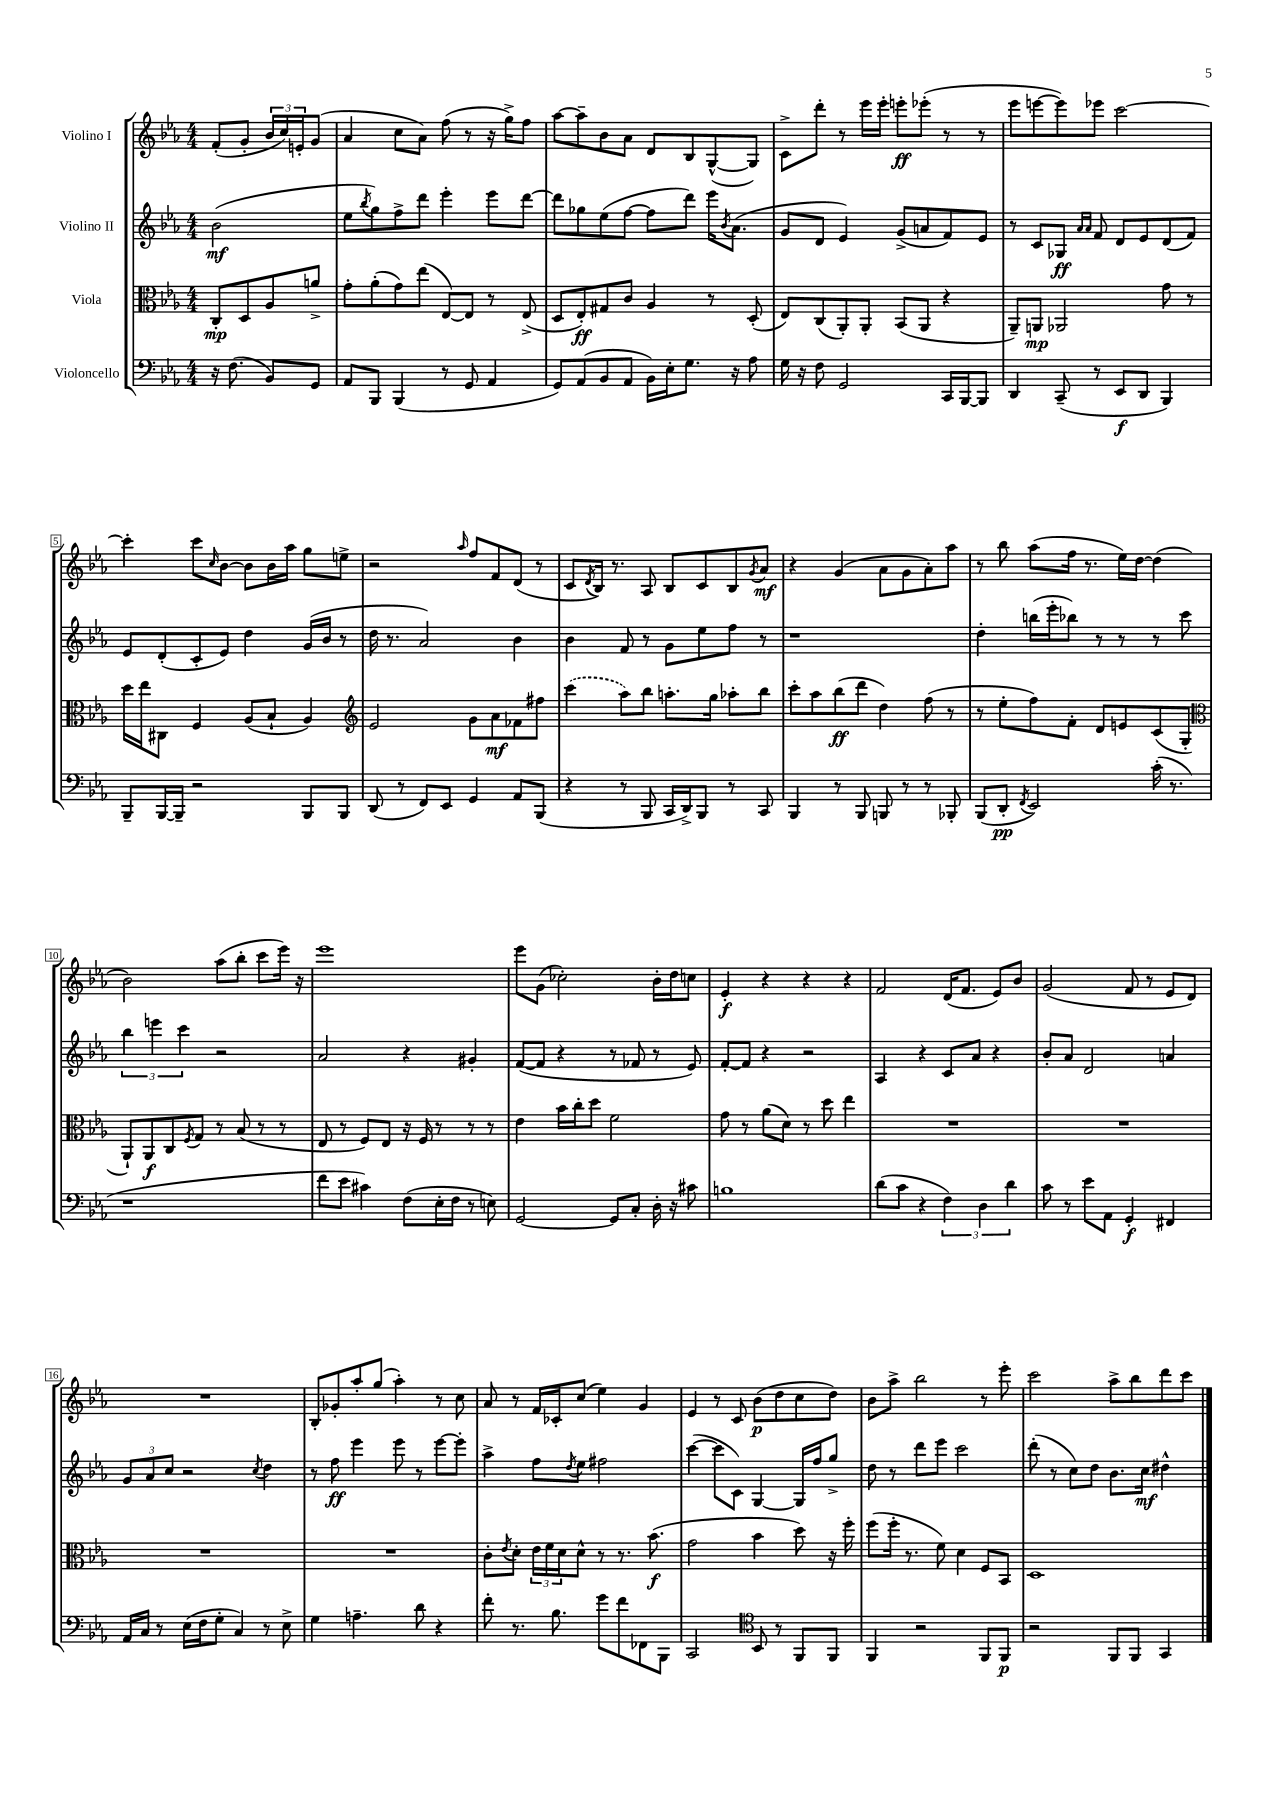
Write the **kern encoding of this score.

**kern	**dynam	**kern	**dynam	**kern	**dynam	**kern	**dynam
*part4	*part4	*part3	*part3	*part2	*part2	*part1	*part1
*staff4	*staff4	*staff3	*staff3	*staff2	*staff2	*staff1	*staff1
*I"Violoncello	*	*I"Viola	*	*I"Violino II	*	*I"Violino I	*
*clefF4	*	*clefC3	*	*clefG2	*	*clefG2	*
*k[b-e-a-]	*	*k[b-e-a-]	*	*k[b-e-a-]	*	*k[b-e-a-]	*
*M4/4	*	*M4/4	*	*M4/4	*	*M4/4	*
=	=	=	=	=	=	=	=
16r	.	8C'/L	mp	(2b-\	mf	(8f'/L	.
(8.F\	.	.	.	.	.	.	.
.	.	8D/	.	.	.	8g'/J	.
8BB-/L)	.	8A-/	.	.	.	24b-/LL	.
.	.	.	.	.	.	24cc/)	.
.	.	.	.	.	.	24en'/J	.
8GG/J	.	8an^/J	.	.	.	(8g/J	.
=1	=1	=1	=1	=1	=1	=1	=1
8AA-/L	.	8g'\L	.	8ee-\L	.	4a-/	.
.	.	.	.	8qbb-/	.	.	.
8BBB-/J	.	(8a-'\	.	8gg\)	.	.	.
(4BBB-/	.	8g\)	.	8ff^\	.	8cc\L	.
.	.	(8ee-\J	.	8ddd\J	.	8a-\J)	.
8r	.	[8E-/L)	.	4eee-'\	.	(8ff\	.
8GG/	.	8E-/J]	.	.	.	8r	.
4AA-/	.	8r	.	8eee-\L	.	16r	.
.	.	.	.	.	.	16gg^\KL)	.
.	.	(8E-^/	.	[8ddd\J	.	8ff\J	.
=2	=2	=2	=2	=2	=2	=2	=2
8GG/L)	.	8D/L	.	8ddd\L]	.	[8aa-\L	.
(8AA-/	.	8E-'/)	ff	8gg-X\	.	8aa-~\]	.
8BB-/	.	8G#X/	.	(8ee-\	.	8b-\	.
8AA-/J	.	8c/J	.	[8ff\J	.	8a-\J	.
16BB-\LL)	.	4A-/	.	8ff\L]	.	8d/L	.
16E-'\J	.	.	.	.	.	.	.
8.G\J	.	.	.	8ddd\J)	.	8B-/	.
.	.	8r	.	16eee-\KL	.	([8G^^/	.
.	.	.	.	8qb-/	.	.	.
16r	.	.	.	(8.a-\J	.	.	.
8A-\	.	(8D'/	.	.	.	8G/J])	.
=3	=3	=3	=3	=3	=3	=3	=3
16G\	.	8E-/L)	.	8g/L	.	8c^\L	.
16r	.	.	.	.	.	.	.
8F\	.	(8C/	.	8d/J	.	8ddd'\J	.
2GG/	.	8AA-'/)	.	4e-/)	.	8r	.
.	.	8AA-'/J	.	.	.	16eee-\LL	.
.	.	.	.	.	.	16eee-'\JJ	.
.	.	(8BB-/L	.	(8g^/L	.	8eeen'\L	ff
.	.	8AA-/J	.	8an/	.	(8eee-X'\J	.
16CC/LL	.	4r	.	8f/)	.	8r	.
[16BBB-/J	.	.	.	.	.	.	.
8BBB-/J]	.	.	.	8e-/J	.	8r	.
=4	=4	=4	=4	=4	=4	=4	=4
4DD/	.	8AA-~/L)	.	8r	.	8eee-\L	.
.	.	8AAn/J	mp	8c/L	.	[8eeen\	.
(8CC~/	.	2AA-X/	.	8G-X/J	ff	8eee\])	.
.	.	.	.	16qqa-/LL	.	.	.
.	.	.	.	16qqa-/JJ	.	.	.
8r	.	.	.	8f/	.	8eee-X\J	.
8EE-/L	f	.	.	8d/L	.	[2ccc\	.
8DD/J	.	.	.	8e-/	.	.	.
4BBB-/)	.	8g\	.	(8d/	.	.	.
.	.	8r	.	8f/J)	.	.	.
!!LO:LB:g=z
=5	=5	=5	=5	=5	=5	=5	=5
8BBB-~/L	.	16dd\LL	.	8e-/L	.	4ccc'\]	.
.	.	16ee-\J	.	.	.	.	.
[16BBB-/L	.	8C#X\J	.	(8d'/	.	.	.
16BBB-~/JJ]	.	.	.	.	.	.	.
2r	.	4F/	.	8c'/	.	8ccc\L	.
.	.	.	.	.	.	16qqcc/	.
.	.	.	.	8e-/J)	.	[8b-\J	.
.	.	(8A-/L	.	4dd\	.	8b-\L]	.
.	.	8B-`/J	.	.	.	16b-\L	.
.	.	.	.	.	.	16aa-\JJ	.
8BBB-/L	.	4A-/)	.	(16g/LL	.	8gg\L	.
.	.	.	.	16b-/JJ	.	.	.
8BBB-/J	.	.	.	8r	.	8een^\J	.
=6	=6	=6	=6	=6	=6	=6	=6
*	*	*clefG2	*	*	*	*	*
(8DD/	.	2e-/	.	16dd\	.	2r	.
.	.	.	.	8.r	.	.	.
8r	.	.	.	.	.	.	.
8FF/L)	.	.	.	2a-/)	.	.	.
8EE-/J	.	.	.	.	.	.	.
.	.	.	.	.	.	16qqaa-/	.
4GG/	.	8g\L	.	.	.	8ff/L	.
.	.	8a-\	mf	.	.	8f/	.
8AA-/L	.	8f-X\	.	4b-\	.	(8d/J	.
(8BBB-/J	.	8ff#X\J	.	.	.	8r	.
=7	=7	=7	=7	=7	=7	=7	=7
4r	.	(4ccc\	.	4b-\	.	8c/L	.
.	.	.	.	.	.	8qd/	.
.	.	.	.	.	.	16B-/Jk)	.
.	.	.	.	.	.	8.r	.
8r	.	8aa-\L)	.	8f/	.	.	.
8BBB-/	.	8bb-\J	.	8r	.	8A-/	.
16CC/LL	.	8.aan'\L	.	8g\L	.	8B-/L	.
16DD^/J)	.	.	.	.	.	.	.
8BBB-/J	.	.	.	8ee-\	.	8c/	.
.	.	16gg\Jk	.	.	.	.	.
8r	.	8aa-X'\L	.	8ff\J	.	8B-/	.
.	.	.	.	.	.	8qg/	.
8CC/	.	8bb-\J	.	8r	.	8a-/J	mf
=8	=8	=8	=8	=8	=8	=8	=8
4BBB-/	.	8ccc'\L	.	1r	.	4r	.
.	.	8aa-\	.	.	.	.	.
8r	.	(8bb-\	ff	.	.	(4g/	.
8BBB-/	.	8ddd\J	.	.	.	.	.
8BBBn/	.	4dd\)	.	.	.	8a-\L	.
8r	.	.	.	.	.	8g\	.
8r	.	(8ff\	.	.	.	8a-'\)	.
8BBB-X'/	.	8r	.	.	.	8aa-\J	.
=9	=9	=9	=9	=9	=9	=9	=9
(8BBB-/L	.	8r	.	4dd'\	.	8r	.
8DD'/J	pp	8ee-'\L	.	.	.	8bb-\	.
8qFF/	.	.	.	.	.	.	.
2EE-/)	.	8ff\)	.	(16bbn\LL	.	(8aa-\L	.
.	.	.	.	16eee-'\J	.	.	.
.	.	8f'\J	.	8bb-X\J)	.	16ff\Jk	.
.	.	.	.	.	.	8.r	.
.	.	8d/L	.	8r	.	.	.
.	.	8en/	.	8r	.	16ee-\LL)	.
.	.	.	.	.	.	[16dd\JJ	.
(16c'\	.	(8c/	.	8r	.	(4dd\]	.
8.r	.	.	.	.	.	.	.
.	.	8G'/J	.	8ccc\	.	.	.
!!LO:LB:g=z
=10	=10	=10	=10	=10	=10	=10	=10
*	*	*clefC3	*	*	*	*	*
1r	.	8AA-`/L)	.	6bb-\	.	2b-\)	.
.	.	8AA-/	f	.	.	.	.
.	.	.	.	6eeen\	.	.	.
.	.	8C/	.	.	.	.	.
.	.	.	.	6ccc\	.	.	.
.	.	8qF/	.	.	.	.	.
.	.	8G/J	.	.	.	.	.
.	.	8r	.	2r	.	(8aa-\L	.
.	.	(8B-/	.	.	.	8bb-'\J	.
.	.	8r	.	.	.	8ccc\L	.
.	.	8r	.	.	.	16eee-\Jk)	.
.	.	.	.	.	.	16r	.
=11	=11	=11	=11	=11	=11	=11	=11
8f\L	.	8E-/	.	2a-/	.	1eee-	.
8e-\J	.	8r	.	.	.	.	.
4c#X\)	.	8F/L)	.	.	.	.	.
.	.	8E-/J	.	.	.	.	.
(8F\L	.	16r	.	4r	.	.	.
.	.	16F/	.	.	.	.	.
16E-'\L	.	8r	.	.	.	.	.
16F\JJ	.	.	.	.	.	.	.
8r	.	8r	.	4g#X'/	.	.	.
8En\)	.	8r	.	.	.	.	.
=12	=12	=12	=12	=12	=12	=12	=12
[2GG/	.	4e-\	.	([8f/L	.	8eee-\L	.
.	.	.	.	8f/J]	.	(8g\J	.
.	.	16b-\LL	.	4r	.	2cc-X'\)	.
.	.	16cc'\J	.	.	.	.	.
.	.	8dd\J	.	.	.	.	.
8GG/L]	.	2f\	.	8r	.	.	.
8C'/J	.	.	.	8f-X/	.	.	.
16D'\	.	.	.	8r	.	16b-'\LL	.
16r	.	.	.	.	.	16dd\J	.
8c#X\	.	.	.	8e-/)	.	8ccn\J	.
=13	=13	=13	=13	=13	=13	=13	=13
1Bn	.	8g\	.	[8f'/L	.	4e-'/	f
.	.	8r	.	8f/J]	.	.	.
.	.	(8a-\L	.	4r	.	4r	.
.	.	8d\J)	.	.	.	.	.
.	.	8r	.	2r	.	4r	.
.	.	8dd\	.	.	.	.	.
.	.	4ee-\	.	.	.	4r	.
=14	=14	=14	=14	=14	=14	=14	=14
(8d\L	.	1r	.	4A-/	.	2f/	.
8c\J	.	.	.	.	.	.	.
4r	.	.	.	4r	.	.	.
6F\)	.	.	.	8c/L	.	(16d/KL	.
.	.	.	.	.	.	8.f/J	.
.	.	.	.	8a-/J	.	.	.
6D\	.	.	.	.	.	.	.
.	.	.	.	4r	.	8e-/L)	.
6d\	.	.	.	.	.	.	.
.	.	.	.	.	.	8b-/J	.
=15	=15	=15	=15	=15	=15	=15	=15
8c\	.	1r	.	8b-'/L	.	(2g/	.
8r	.	.	.	8a-/J	.	.	.
8e-\L	.	.	.	2d/	.	.	.
8AA-\J	.	.	.	.	.	.	.
4GG'/	f	.	.	.	.	8f/	.
.	.	.	.	.	.	8r	.
4FF#X/	.	.	.	4an/	.	8e-/L	.
.	.	.	.	.	.	8d/J)	.
!!LO:LB:g=z
=16	=16	=16	=16	=16	=16	=16	=16
16AA-/LL	.	1r	.	12g/L	.	1r	.
16C/JJ	.	.	.	.	.	.	.
.	.	.	.	12a-/	.	.	.
8r	.	.	.	.	.	.	.
.	.	.	.	12cc/J	.	.	.
(16E-\LL	.	.	.	2r	.	.	.
16F\J	.	.	.	.	.	.	.
8G'\J	.	.	.	.	.	.	.
4C/)	.	.	.	.	.	.	.
.	.	.	.	8qcc/	.	.	.
8r	.	.	.	4dd\	.	.	.
8E-^\	.	.	.	.	.	.	.
=17	=17	=17	=17	=17	=17	=17	=17
4G\	.	1r	.	8r	.	8B-'/L	.
.	.	.	.	8ff\	ff	8g-X'/	.
4.An~\	.	.	.	4eee-\	.	8aa-'/	.
.	.	.	.	.	.	(8gg/J	.
.	.	.	.	8eee-\	.	4aa-'\)	.
8d\	.	.	.	8r	.	.	.
4r	.	.	.	[8eee-\L	.	8r	.
.	.	.	.	8eee-'\J]	.	8cc\	.
=18	=18	=18	=18	=18	=18	=18	=18
8f'\	.	8c'\L	.	4aa-^\	.	8a-/	.
.	.	8qe-/	.	.	.	.	.
8.r	.	8d'\J	.	.	.	8r	.
.	.	24e-\LL	.	8ff\L	.	16f/LL	.
.	.	24f\	.	.	.	.	.
8.B-\	.	.	.	.	.	16c-X'/J	.
.	.	24d\J	.	.	.	.	.
.	.	.	.	8qdd/	.	.	.
.	.	8d^^\J	.	8ee-\J	.	(8cc/J	.
8g\L	.	8r	.	2ff#X\	.	4ee-\)	.
8f\	.	8.r	.	.	.	.	.
8FF-X\	.	.	.	.	.	4g/	.
.	.	(8.b-\	f	.	.	.	.
8BBB-\J	.	.	.	.	.	.	.
=19	=19	=19	=19	=19	=19	=19	=19
2CC/	.	2g\	.	([4ccc\	.	4e-/	.
.	.	.	.	8ccc\L]	.	8r	.
.	.	.	.	8c\J)	.	8c/	.
*clefC4	*	*	*	*	*	*	*
8BB-/	.	4b-\	.	[4G/	.	(8b-\L	p
8r	.	.	.	.	.	8dd\	.
8FF/L	.	8dd\)	.	16G/LL]	.	8cc\	.
.	.	.	.	16ff/J	.	.	.
8FF/J	.	16r	.	8gg^/J	.	8dd\J)	.
.	.	16ff'\	.	.	.	.	.
=20	=20	=20	=20	=20	=20	=20	=20
4FF/	.	(8ff\L	.	8dd\	.	8b-\L	.
.	.	16ff'\Jk	.	8r	.	8aa-^\J	.
.	.	8.r	.	.	.	.	.
2r	.	.	.	8ddd\L	.	2bb-\	.
.	.	8f\)	.	8eee-\J	.	.	.
.	.	4d\	.	2ccc\	.	.	.
8FF/L	.	8F/L	.	.	.	8r	.
8FF/J	p	8BB-/J	.	.	.	8eee-'\	.
=21	=21	=21	=21	=21	=21	=21	=21
2r	.	1D	.	(8ddd'\	.	2ccc\	.
.	.	.	.	8r	.	.	.
.	.	.	.	8cc\L)	.	.	.
.	.	.	.	8dd\J	.	.	.
8FF/L	.	.	.	8.b-\L	.	8aa-^\L	.
8FF/J	.	.	.	.	.	8bb-\	.
.	.	.	.	16cc\Jk	mf	.	.
4GG/	.	.	.	4dd#X^^\	.	8ddd\	.
.	.	.	.	.	.	8ccc\J	.
==	==	==	==	==	==	==	==
*-	*-	*-	*-	*-	*-	*-	*-
